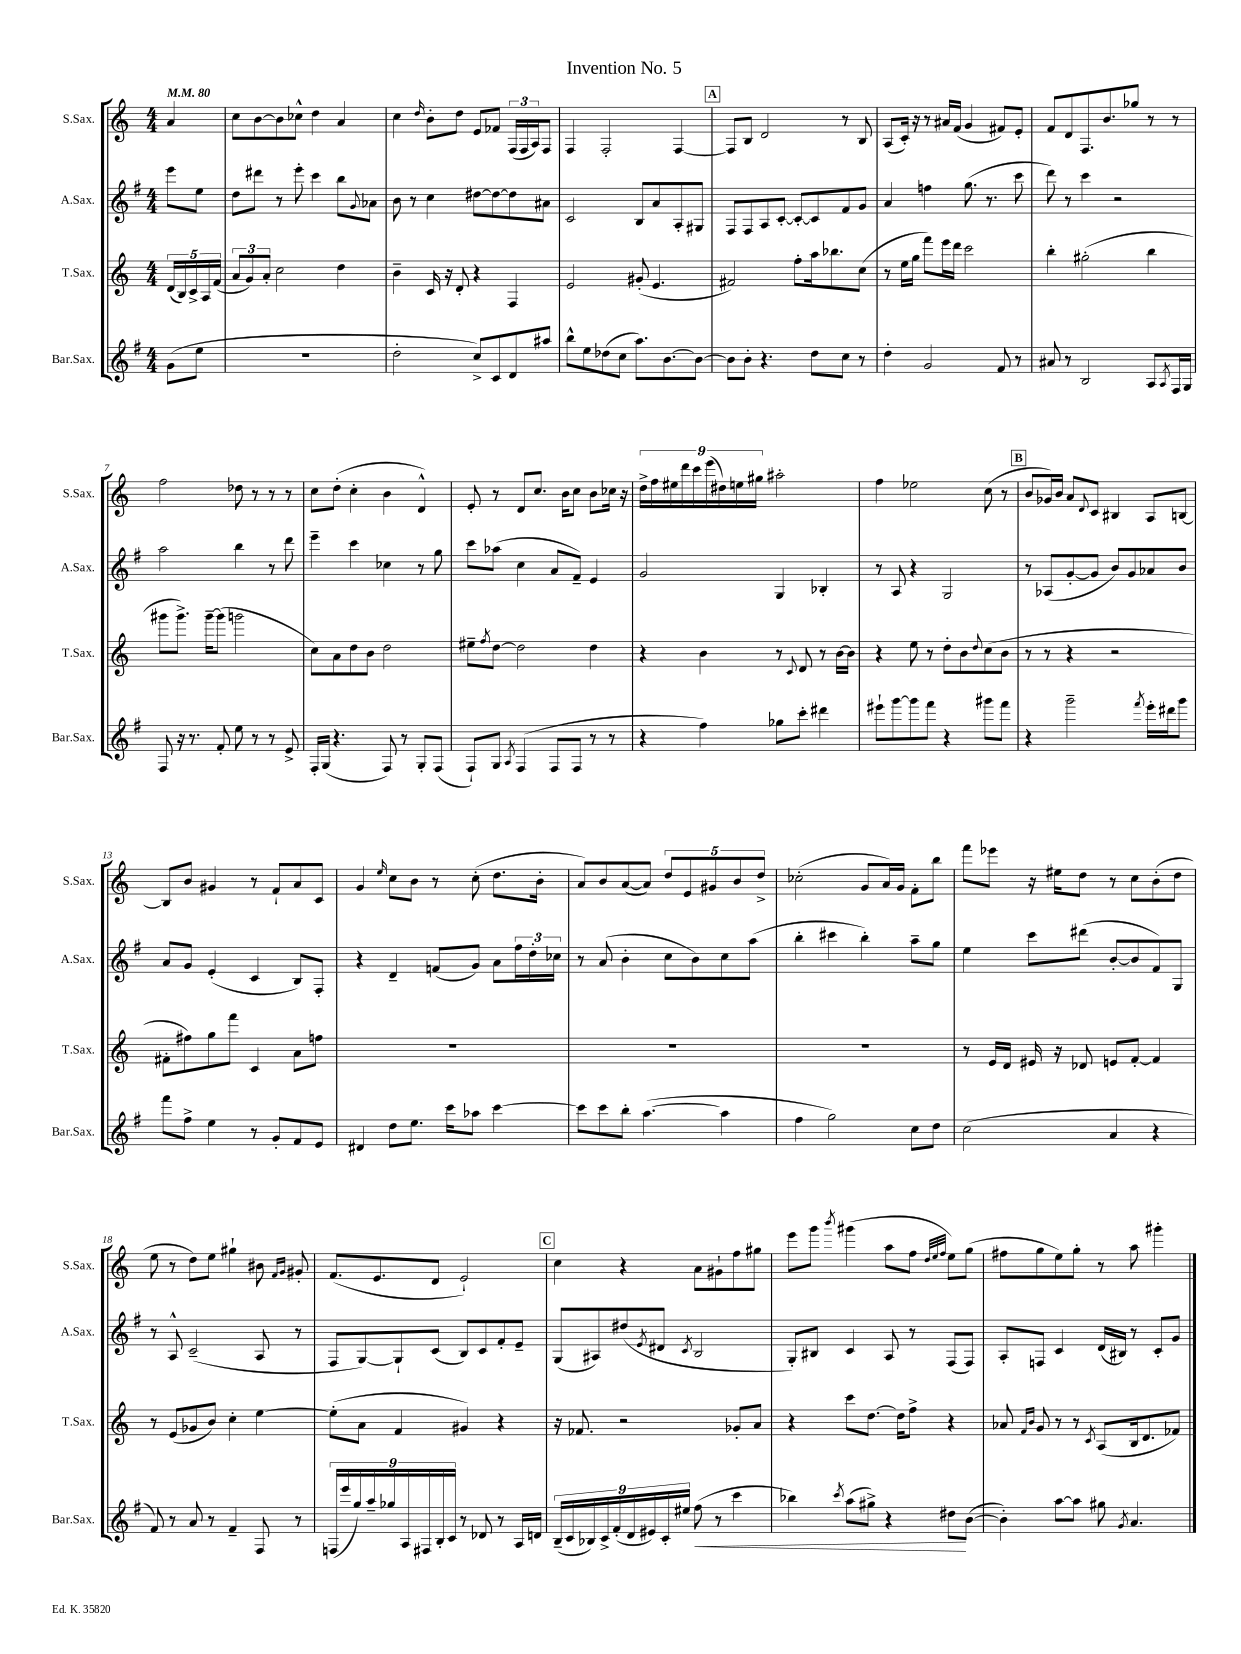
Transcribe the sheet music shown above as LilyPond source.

\header { title = "Invention No. 5" }
<<
\new StaffGroup <<
\new Staff = "s0" \with { instrumentName = "S.Sax." shortInstrumentName = "S.Sax." } {
    \clef treble \key c \major \numericTimeSignature \time 4/4 \partial 4 \tempo 4 = 80
    a'4 |
    c''8 b'8~ b'8 ces''8-^ d''4 a'4 |
    c''4 \grace { d''16 } b'8-. d''8 e'8 fes'8 \tuplet 3/2 { f16( f16 a16) } f8 |
    f4 f2-. f4~ |
    \mark \markup { \box "A" } f8 b8 d'2 r8 b8 |
    a8( c'16-.) r16 r8 ais'16 f'16( g'4 fis'8) e'8-. |
    f'8 d'8 f8. b'8. ges''8 r8 r8 |
    f''2 des''8 r8 r8 r8 |
    c''8 d''8-.( c''4-. b'4 d'4-^) |
    e'8-. r8 d'8 c''8. b'16 c''8 b'8 ces''16 r16 |
    \tuplet 9/8 { d''16-> f''16 eis''16 d'''16 c'''16 e'''16( dis''16) e''16 gis''16 } ais''2-. |
    f''4 ees''2 c''8( r8 |
    \mark \markup { \box "B" } b'8 ges'16) b'16 a'8 \appoggiatura { d'8 } c'8 bis4 a8 b8~ |
    b8 b'8 gis'4 r8 f'8-! a'8 c'8 |
    g'4 \grace { e''16 } c''8 b'8 r8 c''8-.( d''8. b'16-. |
    a'8) b'8 a'8~( a'8) \tuplet 5/4 { d''8 e'8 gis'8 b'8 d''8-> } |
    ces''2-.( g'8 a'16) g'16 f'8-. b''8 |
    f'''8 ees'''8 r16 eis''16 d''8 r8 c''8 b'8-.( d''8 |
    e''8 r8 d''8) e''8 gis''4-! bis'8 \grace { f'16 g'16 } gis'8-. |
    f'8.( e'8. d'8 e'2-!) |
    \mark \markup { \box "C" } c''4 r4 a'8 gis'8-! f''8 gis''8 |
    e'''8 g'''8 \acciaccatura { b'''8 } gis'''4( a''8 f''8 \grace { d''32 e''32 f''32 } e''8) g''8( |
    fis''8 g''8 e''8) g''8-. r8 a''8 gis'''4-. \bar "|." |
}
\new Staff = "s1" \with { instrumentName = "A.Sax." shortInstrumentName = "A.Sax." } {
    \clef treble \key g \major \numericTimeSignature \time 4/4 \partial 4
    e'''8 e''8 |
    d''8 dis'''8 r8 e'''8-. c'''4 b''8 \appoggiatura { g'8 } aes'8 |
    b'8 r8 c''4 dis''8~ dis''8~ dis''8 ais'8 |
    c'2 b8 a'8 a8-. gis8 |
    \mark \markup { \box "A" } fis8 fis8 a8 c'8~-. c'8~-. c'8 fis'8 g'8 |
    a'4 f''4 g''8.( r8. c'''8 |
    d'''8) r8 c'''4 r2 |
    a''2 b''4 r8 d'''8 |
    e'''4-- c'''4 ces''4 r8 g''8 |
    c'''8 aes''8( c''4 a'8 fis'8--) e'4 |
    g'2 g4 bes4-. |
    r8 a8 r4 g2 |
    \mark \markup { \box "B" } r8 aes8( g'8~-. g'8 b'8) g'8 aes'8 b'8 |
    a'8 g'8 e'4-.( c'4 b8) fis8-. |
    r4 d'4-- f'8( g'8) a'8 \tuplet 3/2 { fis''16 d''16-. ces''16 } |
    r8 a'8( b'4-. c''8 b'8) c''8 a''8( |
    b''4-. cis'''4 b''4-.) a''8-- g''8 |
    e''4 c'''8 dis'''8( b'8~-. b'8 fis'8) g8 |
    r8 a8-^ c'2--( a8 r8 |
    fis8 g8~) g8-! c'8( b8) c'8 fis'8-. e'8-- |
    \mark \markup { \box "C" } g8( ais8) dis''8( \acciaccatura { e'8 } dis'8 \acciaccatura { c'8 } b2 |
    g8-.) bis8 c'4 a8 r8 fis8( fis8) |
    a8-. f8 c'4 d'16( bis16) r8 c'8-. g'8 \bar "|." |
}
\new Staff = "s2" \with { instrumentName = "T.Sax." shortInstrumentName = "T.Sax." } {
    \clef treble \key c \major \numericTimeSignature \time 4/4 \partial 4
    \tuplet 5/4 { d'16( b16) c'16-> a16 f'16( } |
    \tuplet 3/2 { a'8 g'8) a'8-. } c''2 d''4 |
    b'4-- c'16 r16 d'8-. r4 f4 |
    e'2 gis'8-.( e'4. |
    \mark \markup { \box "A" } fis'2) f''8-. a''16 bes''8. c''8( |
    r8 e''16 g''16 f'''8) e'''16 d'''16 c'''2 |
    b''4-. gis''2-.( b''4 |
    gis'''8 gis'''8.->) gis'''16~-- gis'''8( g'''2 |
    c''8) a'8 d''8 b'8 d''2 |
    eis''8-- \acciaccatura { f''8 } d''8~ d''2 d''4 |
    r4 b'4 r8 \appoggiatura { c'8 } d'8 r8 b'16~ b'16 |
    r4 e''8 r8 d''8-. b'8 \appoggiatura { d''8 } c''8( b'8 |
    \mark \markup { \box "B" } r8 r8 r4 r2 |
    fis'8-. fis''8) g''8 f'''8 c'4 a'8 f''8 |
    R1 |
    R1 |
    R1 |
    r8 e'16 d'16 eis'16 r16 des'8 e'8 f'8~-. f'4 |
    r8 e'8( ges'8 b'8) c''4-. e''4~ |
    e''8-.( a'8 f'4 gis'4) r4 |
    \mark \markup { \box "C" } r16 fes'8. r2 ges'8-. a'8 |
    r4 c'''8 d''8.~ d''16 f''8-> r4 |
    aes'8 \grace { f'16 b'16 } g'8 r8 r8 \acciaccatura { c'8 } a8( b16 d'8. fes'8) \bar "|." |
}
\new Staff = "s3" \with { instrumentName = "Bar.Sax." shortInstrumentName = "Bar.Sax." } {
    \clef treble \key g \major \numericTimeSignature \time 4/4 \partial 4
    g'8( e''8 |
    R1 |
    d''2-. c''8->) c'8 d'8 ais''8 |
    b''8-^ e''8 des''8( c''8 a''8.) b'8.~ b'8~ |
    \mark \markup { \box "A" } b'8 b'8-. r4. d''8 c''8 r8 |
    d''4-. g'2 fis'8 r8 |
    ais'8 r8 b2 a8 \acciaccatura { a8 } fis16 g16 |
    fis8 r16 r8. fis'8-. e''8 r8 r8 e'8-> |
    fis16-. g16( r4. fis8) r8 g8-. fis8( |
    fis8-!) g8 \acciaccatura { a8 } fis4( fis8 fis8 r8 r8 |
    r4 fis''4) ges''8 c'''8-. dis'''4 |
    eis'''8-! g'''8~ g'''8 fis'''8 r4 gis'''8 fis'''8 |
    \mark \markup { \box "B" } r4 g'''2-- \acciaccatura { fis'''8 } e'''16-. dis'''16 g'''8 |
    fis'''8 fis''8-> e''4 r8 g'8-. fis'8 e'8 |
    dis'4 d''8 e''8. c'''16 aes''8 c'''4~ |
    c'''8 c'''8 b''8-. a''4.~( a''4 |
    fis''4 g''2) c''8 d''8 |
    c''2( a'4 r4 |
    fis'8) r8 a'8 r8 fis'4-- fis8 r8 |
    \tuplet 9/8 { f16( e'''16 g''16) a''16-- ges''16 a16 fis16 b16-. c'16 } r8 des'8 r8 a16 d'16 |
    \mark \markup { \box "C" } \tuplet 9/8 { b16--( c'16 bes16) c'16-> fis'16-.( d'16 eis'16) c'16-. eis''16 } fis''8\<( r8 c'''4 |
    bes''4) \acciaccatura { c'''8 } a''8( gis''8->) r4 dis''8\! b'8~( |
    b'4-.) a''8~ a''8 gis''8 \acciaccatura { g'8 } a'4. \bar "|." |
}
>>
>>
